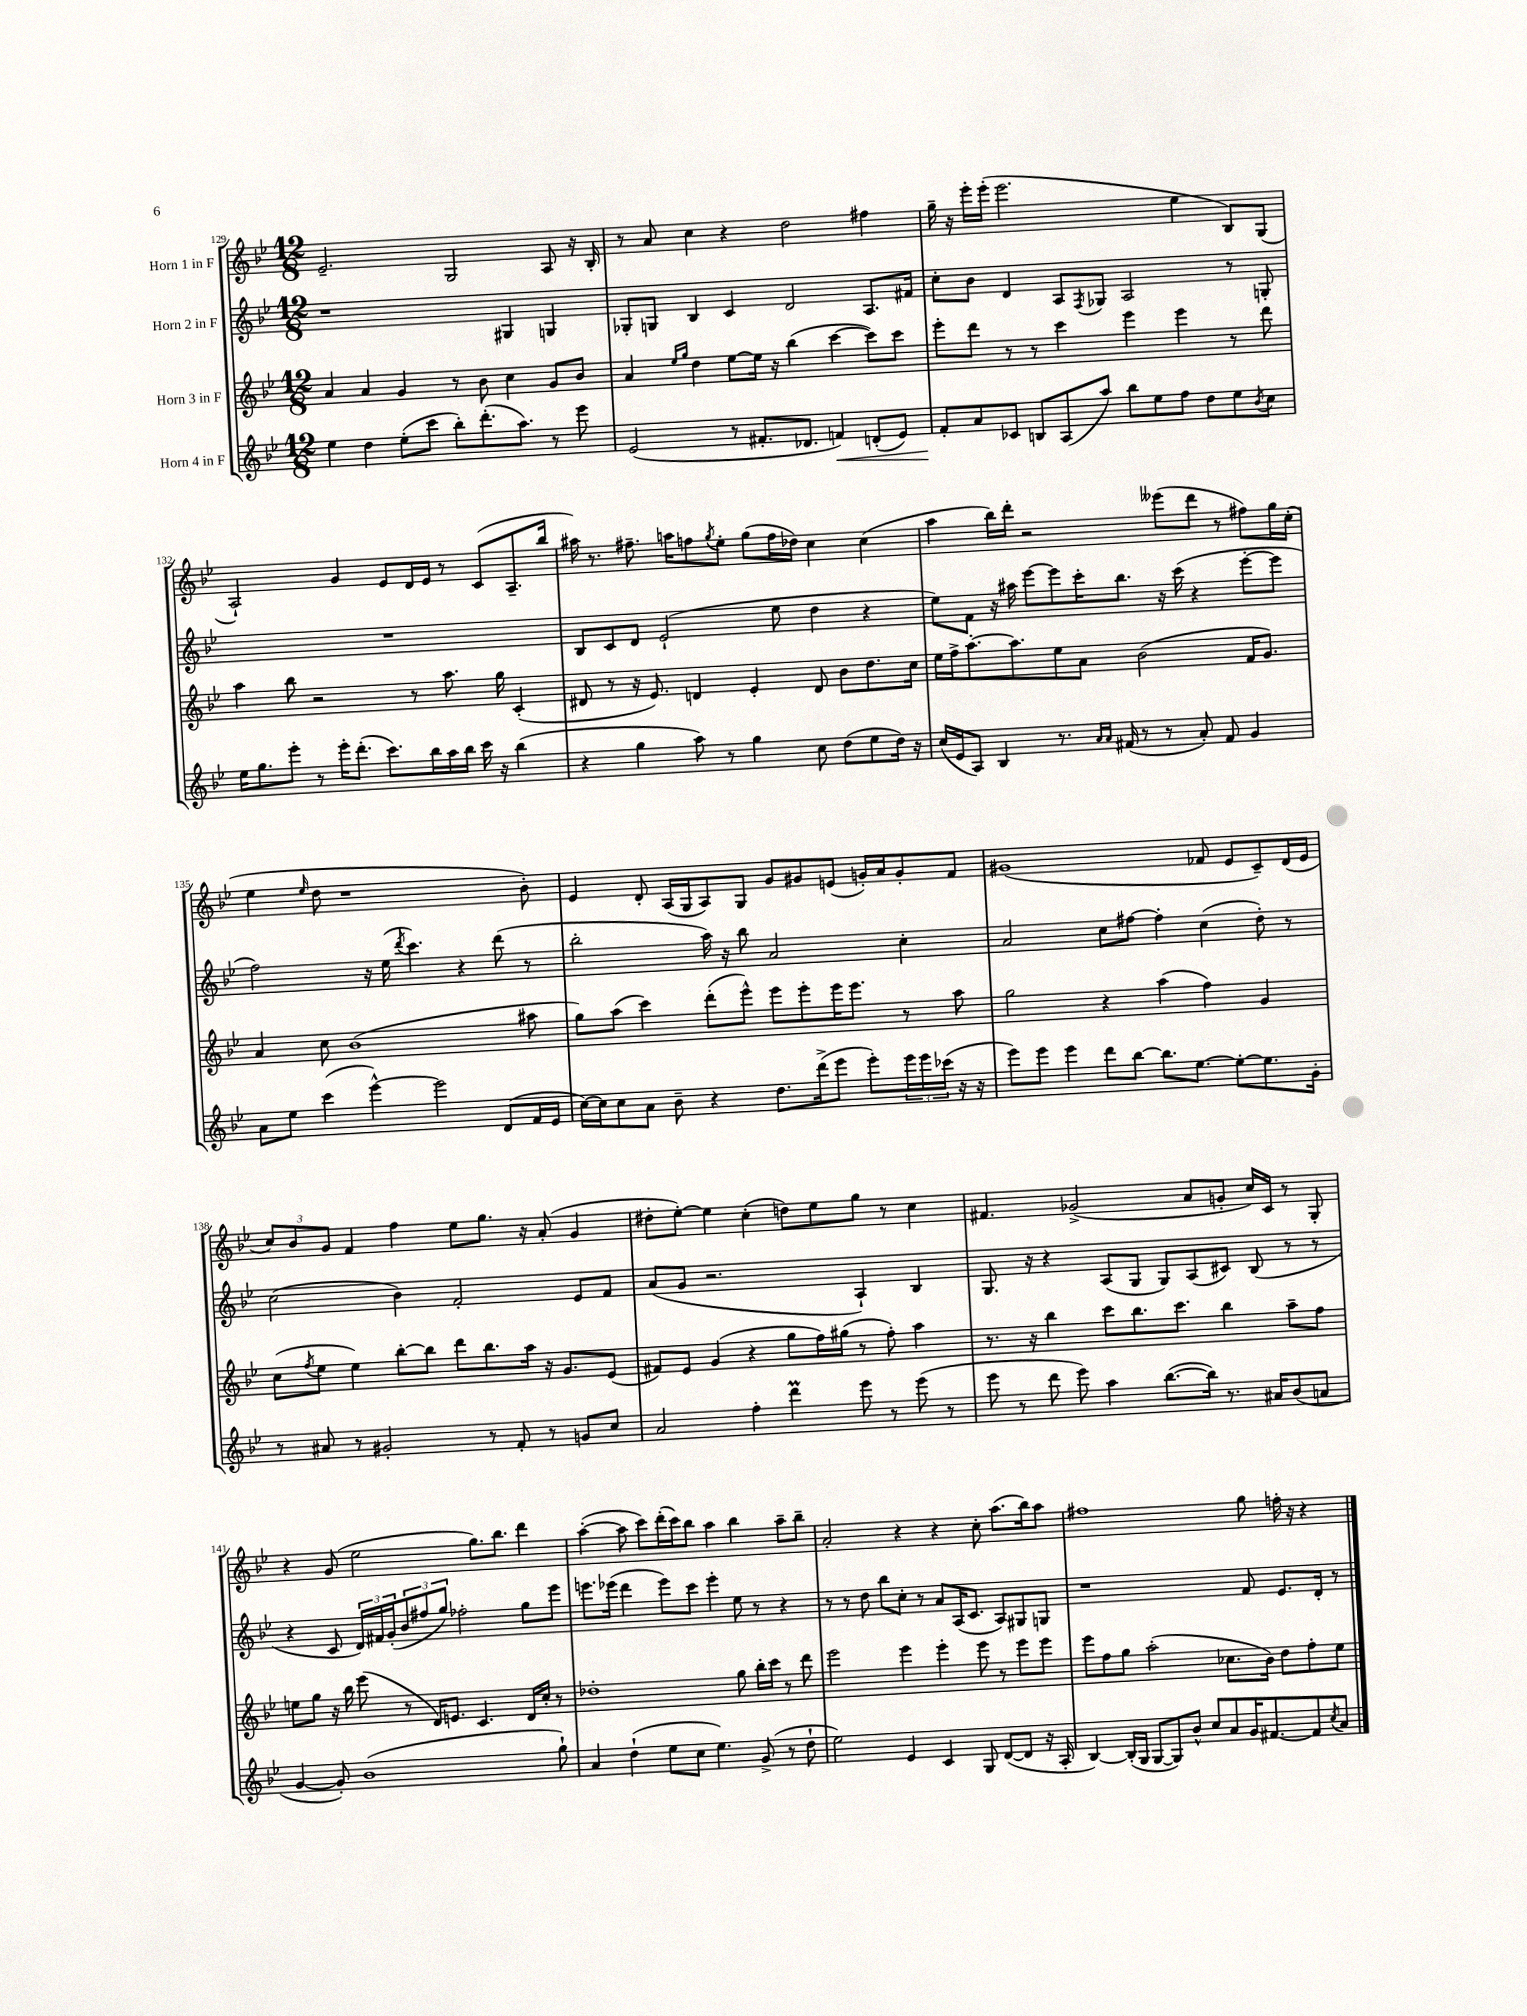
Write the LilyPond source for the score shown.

<<
\new StaffGroup <<
\new Staff = "s0" \with { instrumentName = "Horn 1 in F" } {
    \clef treble \key bes \major \numericTimeSignature \time 12/8
    ees'2.-- g2 a8 r16 bes16-. |
    r8 a'8 c''4 r4 d''2 fis''4 |
    g''16-- r16 ees'''16-. ees'''16-.( ees'''2. ees''4 bes8) g8( |
    a2-!) g'4 ees'8 d'16 ees'16 r8 c'8( a8.-- bes''16 |
    ais''16) r8. fis''8.-- a''16 f''8 \acciaccatura { g''8 } ees''8-. g''8( f''16 des''16) c''4 c''4( |
    a''4 bes''16) d'''16-. r2 eeses'''8( d'''8 r8 fis''8) g''16 c''16-.( |
    ees''4 \grace { ees''16 } d''8 r1 bes'8-.) |
    ees'4 d'8-. a16( g16 a8) g8 g'8 gis'8 e'8( g'16-.) a'16 g'8-. f'8 |
    gis'1( fes'8 ees'8 c'8--) d'16( ees'16 |
    \tuplet 3/2 { c''8) bes'8 g'8 } f'4 f''4 ees''8 g''8. r16 a'8-.( g'4 |
    dis''8-. ees''8~-.) ees''4 c''4-.( d''8) ees''8 g''8 r8 c''4 |
    fis'4. ges'2->( a'8 g'8-. c''16) c'16 r8 g8-. |
    r4 g'8( ees''2 g''8.) bes''8. d'''4 |
    a''4~-.( a''8 c'''8) d'''16-.( c'''16) bes''8 a''4 bes''4 a''8-- bes''8-- |
    a'2-. r4 r4 c''8-. a''8.( bes''16) a''8 |
    fis''1 g''8 f''16-. r16 r4 \bar "|." |
}
\new Staff = "s1" \with { instrumentName = "Horn 2 in F" } {
    \clef treble \key bes \major \numericTimeSignature \time 12/8
    r1 gis4 g4 |
    ges8-. g8 bes4 c'4 d'2 a8. fis'16 |
    c''8-. bes'8 d'4 a8 \acciaccatura { f8 } ges8 a2 r8 g8-. |
    R1. |
    bes8 c'8 d'8 ees'2-!( ees''8 d''4 r4 |
    ees''8) f'8 r16 ais''16 ees'''8~ ees'''8 c'''16-. bes''8. r16 c'''16( r4 ees'''8~-. ees'''8 |
    f''2) r16 ees''16( \acciaccatura { d'''8 } c'''4.) r4 d'''8( r8 |
    bes''2-. a''16) r16 bes''8 a'2 c''4-. |
    a'2 c''8 fis''8~ fis''4-. c''4( d''8-.) r8 |
    c''2( bes'4) f'2-. ees'8 f'8 |
    a'8( g'8 r2. a4-!) bes4 |
    g8. r16 r4 a8( g8 g8) a8( cis'8) bes8( r8 r8 |
    r4 c'8 \tuplet 3/2 { d'16) fis'16 g'16-.( } \tuplet 3/2 { bes'8 fis''8 g''8) } fes''2-. g''8 ees'''8 |
    e'''8. ees'''16( d'''4 ees'''8) c'''8 ees'''4-. ees''8 r8 r4 |
    r8 r8 d''8 bes''8 c''8-. r8 a'8 a16( c'8. a8) gis8 g8 |
    r1 f'8 ees'8. d'16-. r8 \bar "|." |
}
\new Staff = "s2" \with { instrumentName = "Horn 3 in F" } {
    \clef treble \key bes \major \numericTimeSignature \time 12/8
    a'4 a'4 g'4 r8 bes'8 c''4 g'8 bes'8 |
    a'4 \grace { ees''16 g''16 } d''4 ees''8~ ees''16 r16 bes''4( c'''4~ c'''8) c'''8 |
    ees'''8-. d'''8 r8 r8 c'''4 ees'''4 ees'''4 r8 d'''8 |
    a''4 bes''8 r2 r8 a''8. g''16 c'4-.( |
    dis'8 r8 r16 ees'8.) d'4 ees'4-. d'8 bes'8 d''8. c''16 |
    ees''16 f''16-> a''8.~-. a''8. ees''8 a'8 bes'2( f'16 g'8.) |
    a'4 c''8 bes'1( ais''8 |
    g''8) a''8( c'''4) d'''8-.( ees'''8-^) ees'''8 ees'''8-. ees'''16 ees'''8. r8 a''8 |
    g''2 r4 a''4( f''4) g'4 |
    c''8( \acciaccatura { f''8 } ees''8 ees''4) bes''8~-. bes''8 d'''8 bes''8. a''16 r16 g'8. ees'8( |
    fis'8) ees'8 g'4( r4 g''8 f''16) gis''16( r8 f''8-.) a''4 |
    r8. r16 bes''4 c'''8 bes''8. c'''8. bes''4 a''8-- f''8 |
    e''8 g''8 r16 bes''16 ees'''8( r8 d'16) e'8. c'4. d'16 c''16-. r8 |
    des''1-. g''8 bes''16-. c'''16 r8 d'''8 |
    ees'''2 ees'''4 ees'''4-. ees'''8 r8 ees'''8 ees'''8 |
    ees'''8 f''8 g''8 a''2-.( ces''8. bes'16) d''8 f''8-. ees''8 \bar "|." |
}
\new Staff = "s3" \with { instrumentName = "Horn 4 in F" } {
    \clef treble \key bes \major \numericTimeSignature \time 12/8
    ees''4 d''4 ees''8-.( c'''8 bes''8-.) d'''8.-.( a''8.) r8 ees'''8 |
    ees'2( r8 fis'8.-. des'8. f'4\<) d'8-.( ees'8) |
    f'8-.\! a'8 ces'8 b8 a8( a''8) bes''8 ees''8 f''8 d''8 ees''8 \acciaccatura { bes'8 } c''8 |
    ees''16 g''8. ees'''8-. r8 ees'''16-. d'''8.-.( c'''8.) bes''16 a''16 bes''16 c'''16 r16 bes''4( |
    r4 g''4 a''8) r8 g''4 c''8 d''8( ees''8 d''16) r16 |
    c''16( ees'16 a8) bes4 r8. \grace { a'16 a'16 } fis'16( r8 r8 a'8-.) fis'8 g'4 |
    a'8 ees''8 c'''4( ees'''4~-^) ees'''2 d'8( f'16 ees'16 |
    c''16~) c''16 c''8 a'8 bes'8-- r4 d''8. d'''16->( ees'''8 ees'''8-.) \tuplet 3/2 { ees'''16 ees'''16 ces'''16( } r16 r16 |
    ees'''8) ees'''8 ees'''4 d'''8 bes''8~ bes''8. ees''8.~ ees''8~-. ees''8. g'16-. |
    r8 ais'8 r8 gis'2-. r8 f'8-. r8 g'8 c''8 |
    a'2 f''4-. d'''4\prall ees'''8 r8 ees'''8( r8 |
    ees'''8 r8 d'''8 ees'''8) a''4 bes''8.~( bes''16) r8. ais'16 bes'8( a'8 |
    g'4~ g'8-.) bes'1( g''8-!) |
    a'4 d''4-!( ees''8 c''8 ees''4.) g'8->( r8 d''8-! |
    ees''2) ees'4 c'4 g8 d'8~( d'8 r16 a16-. |
    bes4~) bes16-.( g16 g8~ g8) bes'8-^ c''8 a'8 g'16 fis'8.~ fis'8 \acciaccatura { c''8 } a'8 \bar "|." |
}
>>
>>
\layout { \context { \Score currentBarNumber = #129 } }
